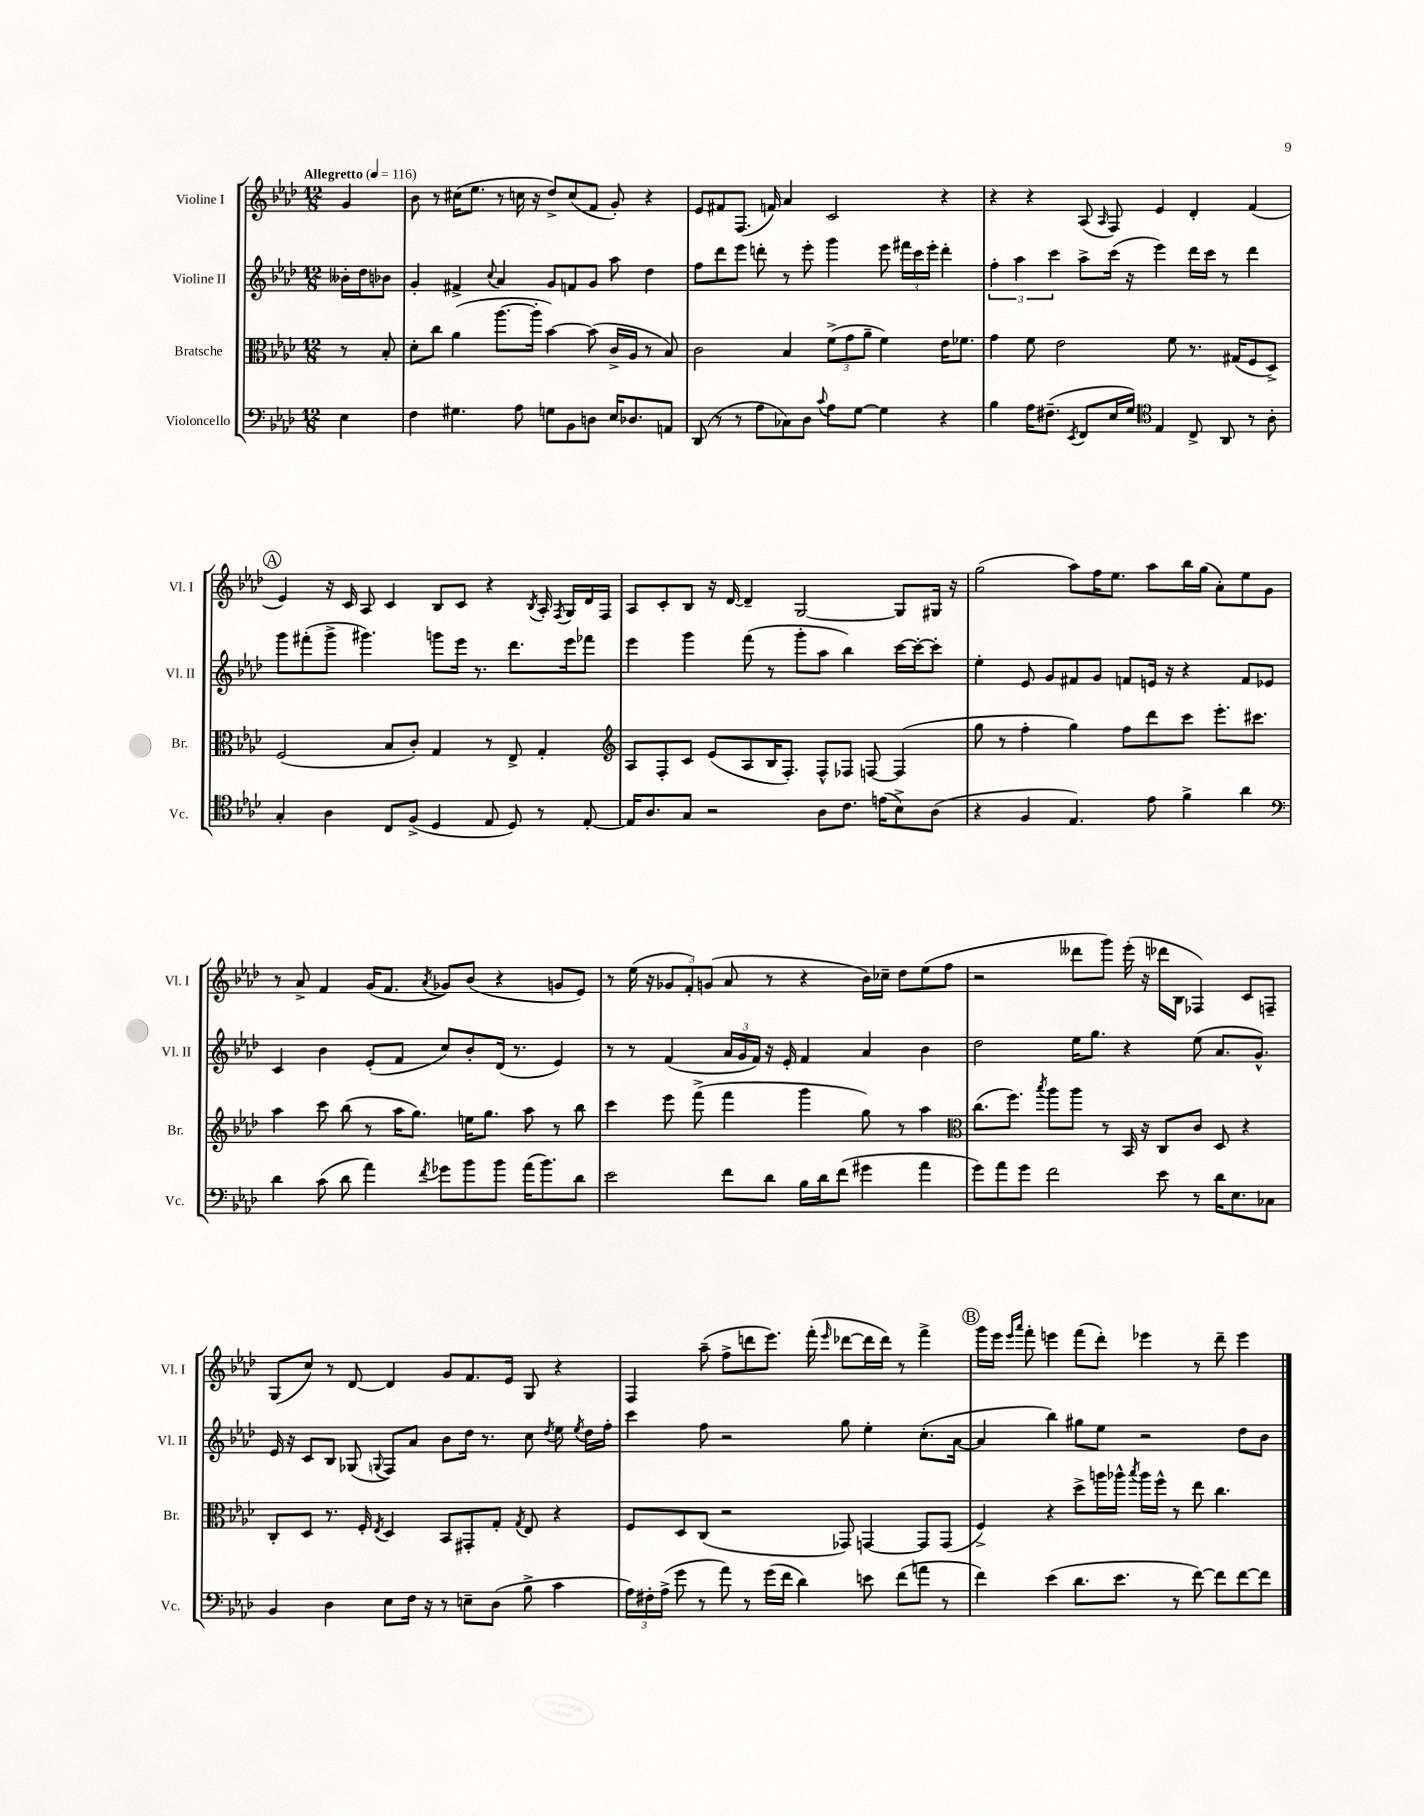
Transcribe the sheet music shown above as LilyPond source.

<<
\new StaffGroup <<
\new Staff = "s0" \with { instrumentName = "Violine I" shortInstrumentName = "Vl. I" } {
    \clef treble \key aes \major \numericTimeSignature \time 12/8 \partial 4 \tempo "Allegretto" 4 = 116
    \autoBeamOff g'4 |
    bes'8 r8 cis''16[( ees''8.] r8 c''16 r16 des''8[->) c''8( f'8] g'8-.) r4 |
    ees'8[ fis'8 f8.]( f'16) aes'4 c'2 r4 |
    r4 r4 aes8( \grace { aes16 } f8) ees'4 des'4-. f'4( |
    \mark \markup { \circle "A" } ees'4) r16 c'16 aes8 c'4 bes8[ c'8] r4 \acciaccatura { bes8 } aes16-. \acciaccatura { f8 } g16[ des'16 f16] |
    aes8[ c'8-. bes8] r16 des'16~ des'4-- g2~ g8[ gis16] r16 |
    g''2( aes''8[) f''16 ees''8.] aes''8[ bes''16 g''16]( aes'8[-.) ees''8 g'8] |
    r8 aes'8-> f'4 g'16[( f'8.] \acciaccatura { aes'8 } ges'8[) bes'8]( r4 g'8[ ees'8]) |
    r8 ees''16( r16 \tuplet 3/2 { ges'8[ f'8-.) g'8]( } aes'8 r8 r4 bes'16[) ces''16]-- des''8[ ees''8( f''8] |
    r2 deses'''8[ g'''8]) ees'''16-.( r16 des'''16[ bes16] fes4) c'8[ f8]-- |
    g8[( c''8]) r8 des'8~ des'4 g'8[ f'8. ees'16] g8 r4 |
    f4 aes''8--( f''8[-> d'''8 ees'''8.]) f'''16-.( \grace { ees'''16 } des'''8[~ des'''16 des'''16]) r8 f'''4-> |
    \mark \markup { \circle "B" } g'''16[ ees'''16] \grace { ees'''16[ aes'''16] } f'''8-. e'''4 f'''8[( des'''8]-.) ees'''4 r8 des'''8-- ees'''4 \bar "|." |
}
\new Staff = "s1" \with { instrumentName = "Violine II" shortInstrumentName = "Vl. II" } {
    \clef treble \key aes \major \numericTimeSignature \time 12/8 \partial 4
    \autoBeamOff beses'16[-. des''16 bes'8] |
    g'4-. fis'4-> \appoggiatura { c''8 } aes'4 g'8[ f'8 g'8] aes''8 des''4 |
    f''8[ des'''8 ees'''8] d'''8-. r8 ees'''8-. g'''4 ees'''8 \tuplet 3/2 { fis'''16[ c'''16 ees'''16]-. } d'''4-. |
    \tuplet 3/2 { f''4-. aes''4 c'''4 } aes''8[-> c'''16]( r16 ees'''4) des'''16[ c'''16] r8 des'''4 |
    \mark \markup { \circle "A" } g'''8[ fis'''8-.( g'''8]-> gis'''4.) g'''8[ ees'''16] r8. des'''8.[ ees'''16 fes'''8] |
    ees'''4 g'''4 f'''8( r8 g'''8[-. aes''8] bes''4) c'''16[~ c'''16~-. c'''8]-. |
    ees''4-. ees'8 g'8[ fis'8 g'8] f'8[ e'16] r16 r4 f'8[ ees'8] |
    c'4 bes'4 ees'8[-.( f'8] c''8[) bes'8-. des'16]( r8. ees'4) |
    r8 r8 f'4( \tuplet 3/2 { aes'16[ g'16 f'16]) } r16 ees'16-. f'4 aes'4 bes'4 |
    des''2 ees''16[ g''8.] r4 ees''8( aes'8.[ g'8.]-^) |
    ees'16 r16 c'8[ bes8] ges8( \appoggiatura { g8 } f8[) aes'8] bes'8[ des''16] r8. c''8 \acciaccatura { des''8 } ees''8 \acciaccatura { ees''8 } des''16[ f''16]-. |
    c'''4 f''8 r2 g''8 ees''4-. c''8.[-.( aes'16]~ |
    \mark \markup { \circle "B" } aes'4 bes''4) gis''8[ ees''8] r2 des''8[ bes'8] \bar "|." |
}
\new Staff = "s2" \with { instrumentName = "Bratsche" shortInstrumentName = "Br." } {
    \clef alto \key aes \major \numericTimeSignature \time 12/8 \partial 4
    \autoBeamOff r8 bes8-. |
    des'8[-. c''8] aes'4( aes''8.[~ aes''16]-. bes'4~) bes'8( c'16[-> aes16] r8 bes8) |
    c'2 bes4 \tuplet 3/2 { f'8[->( g'8 aes'8]-- } f'4) ees'16[ fes'8.] |
    g'4 f'8 ees'2 f'8 r8. gis16[( f8 des8]->) |
    \mark \markup { \circle "A" } f2( bes8[ c'8]-.) g4 r8 ees8-> g4-. |
    \clef treble aes8[ f8-. c'8] ees'8[( aes8 bes16 f8.]-.) f8[-^ fes8] f8~ f4( |
    g''8 r8 f''4-. g''4) f''8[ des'''8 c'''8] ees'''8.[-. cis'''8.] |
    aes''4 c'''8 bes''8( r8 aes''16[ g''8.]) e''16[ g''8.] aes''8 r8 bes''8 |
    c'''4 ees'''8 f'''8->( f'''4 g'''4 g''8) r8 aes''4 |
    \clef alto c''8.[( f''8.]) \acciaccatura { bes''8 } aes''8[ aes''8] r8 bes,16 r16 c8[ c'8] des8 r4 |
    c8[-. des8] r8. f16-. \acciaccatura { ees8 } des4 bes,8[ gis,8-. g8]-. \acciaccatura { g8 } ees8 r4 |
    f8[ des8 c8]( r2 ges,8) g,4~ g,8[ g,8]( |
    \mark \markup { \circle "B" } f4->) r4 des''8[-> a''16 aes''16]-^ \acciaccatura { bes''8 } aes''16[ f''16]-^ r8 ees''8 c''4. \bar "|." |
}
\new Staff = "s3" \with { instrumentName = "Violoncello" shortInstrumentName = "Vc." } {
    \clef bass \key aes \major \numericTimeSignature \time 12/8 \partial 4
    \autoBeamOff ees4 |
    f4 gis4. aes8 g8[ bes,8 d8] ees16[ des8. a,8] |
    des,8( r8 r8 aes8[ ces8) des8] \appoggiatura { c'8 } aes8[ g8]~ g4 r4 |
    bes4 aes16[ fis8.]--( \acciaccatura { ees,8 } f,8[ ees16 g16]) \clef tenor ees4 c8-> aes,8 r8 aes8-. |
    \mark \markup { \circle "A" } g4-. aes4 c8[ f8]->( des4 ees8 des8) r8 ees8~-. |
    ees16[ aes8. g8] r2 aes8[ c'8.] e'16[( bes8->) aes8]( |
    r4 f4 ees4.) ees'8 f'4-> aes'4 |
    \clef bass des'4 c'8( des'8 aes'4) \acciaccatura { f'8 } ges'8[ bes'8 bes'8] aes'16[( bes'8.) des'8] |
    ees'2 f'8[ des'8] bes16[ des'16 f'8]( gis'4 aes'4 |
    g'8[) aes'8 g'8] f'2 ees'8 r8 des'16[ ees8. ces8] |
    bes,4 des4 ees8[ f16] r16 r8 e8[-- des8]( bes8-> c'4 |
    \tuplet 3/2 { aes16[) fis16-. aes16]->( } g'8 r8 aes'8) r8 g'16[( f'16] des'4) e'8 f'8[( a'8] r8 |
    \mark \markup { \circle "B" } f'4) ees'4( des'8.[ ees'8.] r8 f'8~) f'8[ f'8~ f'8] \bar "|." |
}
>>
>>
\layout { \context { \Score \remove "Bar_number_engraver" } }
